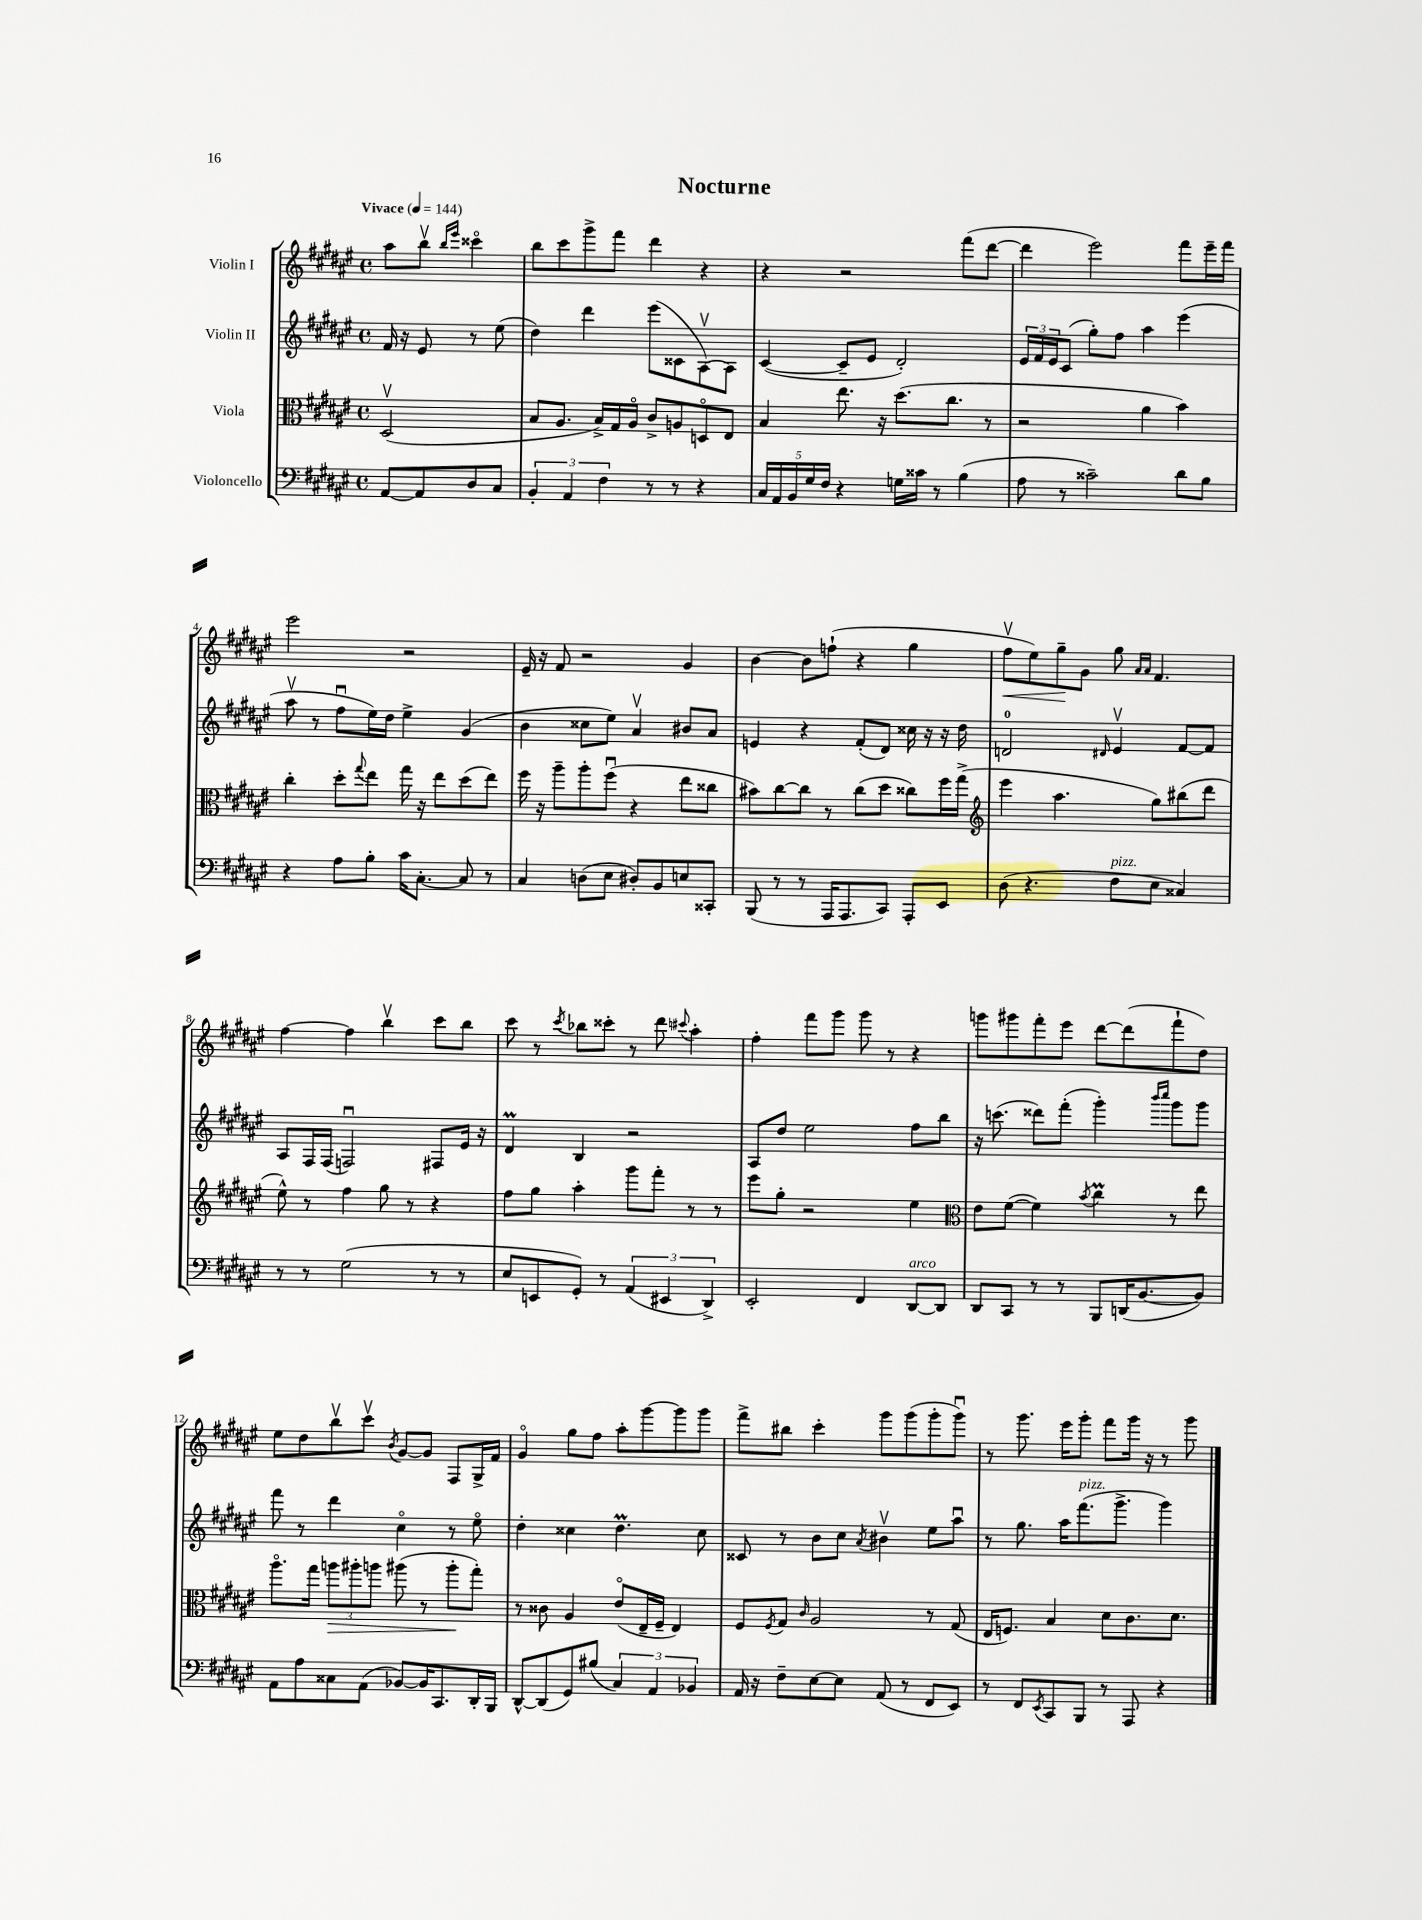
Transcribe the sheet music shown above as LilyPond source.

\header { title = "Nocturne" }
<<
\new StaffGroup <<
\new Staff = "s0" \with { instrumentName = "Violin I" } {
    \clef treble \key fis \major \defaultTimeSignature \time 4/4 \partial 2 \tempo "Vivace" 4 = 144
    ais''8 b''8\upbow \grace { b''16 eis'''16 } cisis'''4\flageolet |
    b''8 cis'''8 gis'''8-> fis'''8 dis'''4 r4 |
    r4 r2 fis'''8( dis'''8~ |
    dis'''4 eis'''2) fis'''8 eis'''16-- fis'''16 |
    eis'''2 r2 |
    eis'16-- r16 fis'8 r2 gis'4 |
    b'4~ b'8 f''8-!( r4 gis''4 |
    fis''8\upbow\< eis''8) gis''8--\! gis'8 gis''8 \grace { ais'16 ais'16 } fis'4. |
    fis''4~ fis''4 b''4\upbow cis'''8 b''8 |
    cis'''8 r8 \acciaccatura { cis'''8 } bes''8 cisis'''8-. r8 dis'''8 \appoggiatura { cis'''8 } ais''4-. |
    fis''4-. fis'''8 gis'''8 gis'''8 r8 r4 |
    g'''8 gis'''8 fis'''8-. eis'''8 dis'''8~ dis'''8( fis'''8-! dis''8) |
    eis''8 dis''8 b''8\upbow cis'''8\upbow \acciaccatura { b'8 } gis'8~ gis'8 fis8 gis16-> fis'16 |
    gis'4\flageolet gis''8 fis''8 ais''8-. gis'''8~ gis'''8 gis'''8 |
    fis'''8-> bis''8 cis'''4-. gis'''8 gis'''8( gis'''8-. gis'''8\downbow) |
    r8 gis'''8. eis'''16 gis'''8-. fis'''8 gis'''16 r16 r8 gis'''8 \bar "|." |
}
\new Staff = "s1" \with { instrumentName = "Violin II" } {
    \clef treble \key fis \major \defaultTimeSignature \time 4/4 \partial 2
    fis'16 r16 eis'8 r8 eis''8( |
    dis''4) dis'''4 eis'''8( cisis'8 ais8~\upbow) ais8 |
    cis'4~( cis'8-- eis'8 dis'2-.) |
    \tuplet 3/2 { eis'16 fis'16 eis'16 } cis'8( gis''8-.) fis''8 ais''4 eis'''4( |
    ais''8\upbow r8 fis''8\downbow eis''16) dis''16 eis''4-> gis'4( |
    b'4 cisis''8 eis''8) ais'4\upbow bis'8 ais'8 |
    e'4 r4 fis'8-.( dis'8) cisis''16 r16 r16 dis''16 |
    d'2-0 \grace { dis'16 } eis'4\upbow fis'8~ fis'8 |
    ais8 fis16 fis16( f2\downbow) fis8 eis'16 r16 |
    dis'4\prall b4 r2 |
    ais8 dis''8 eis''2 fis''8 b''8 |
    r16 c'''8.( disis'''8) fis'''8-.( gis'''4-.) \grace { b'''16 cis''''16 } gis'''8 gis'''8 |
    fis'''8 r8 dis'''4 cis''4\flageolet r8 eis''8\flageolet |
    dis''4-. cisis''4 dis''4.\prall cisis''8 |
    cisis'8 r8 b'8 cis''8 \acciaccatura { ais'8 } bis'4\upbow eis''8 ais''8\downbow |
    r8 gis''8. ais''16 fis'''8.^\markup { \italic "pizz." }( gis'''8.-> gis'''4) \bar "|." |
}
\new Staff = "s2" \with { instrumentName = "Viola" } {
    \clef alto \key fis \major \defaultTimeSignature \time 4/4 \partial 2
    dis2\upbow( |
    b8 ais8. b16->) gis16 ais16\flageolet cis'8-> a8 d8\flageolet eis8 |
    b4 eis''8. r16 dis''8.( cis''8. r8 |
    r2 ais'4 b'4) |
    cis''4-. dis''8-. \appoggiatura { gis''8 } eis''8 gis''16 r16 eis''8 dis''8( eis''8) |
    fis''16 r16 ais''8-- ais''8-. fis''8\downbow( r4 eis''8 cisis''8 |
    bis'8) cis''8~ cis''8 r8 cis''8( dis''8 cisis''8) fis''16 gis''16->( |
    \clef treble eis'''4 ais''4. gis''8) bis''8( dis'''8 |
    eis''8-^) r8 fis''4 gis''8 r8 r4 |
    fis''8 gis''8 ais''4-. gis'''8 fis'''8-. r8 r8 |
    eis'''8 gis''8-. r2 eis''4 |
    \clef alto eis'8 fis'8~( fis'4) \acciaccatura { b'8 } cis''4\prall r8 eis''8 |
    ais''8.\flageolet gis''16 \tuplet 3/2 { a''8\> ais''8-. a''8 } ais''8( r8 ais''8-.\! gis''8-.) |
    r8 cisis'8 ais4 eis'8\flageolet( eis16-- fis16-- eis4) |
    fis8 \acciaccatura { fis8 } gis8 \grace { cis'16 } ais2 r8 gis8( |
    eis16 f8.) b4 dis'8 cis'8. dis'8. \bar "|." |
}
\new Staff = "s3" \with { instrumentName = "Violoncello" } {
    \clef bass \key fis \major \defaultTimeSignature \time 4/4 \partial 2
    ais,8~ ais,8 dis8 cis8 |
    \tuplet 3/2 { b,4-. ais,4 fis4 } r8 r8 r4 |
    \tuplet 5/4 { cis16 ais,16 b,16 gis16 fis16 } r4 g16 cisis'16 r8 b4( |
    ais8 r8 cisis'2--) dis'8 b8 |
    r4 ais8 b8-. cis'16 cis8.~-. cis8 r8 |
    cis4 d8( eis8 dis8-.) b,8 e8 cisis,8-. |
    b,,8( r8 r8 ais,,16 ais,,8. cis,8) ais,,8-. eis,8 |
    dis8( r4. fis8^\markup { \italic "pizz." } eis8 cisis4) |
    r8 r8 gis2( r8 r8 |
    eis8 e,8 gis,8-.) r8 \tuplet 3/2 { ais,4( eis,4 dis,4->) } |
    eis,2-. fis,4 dis,8~^\markup { \italic "arco" } dis,8 |
    dis,8 cis,8 r8 r8 b,,8 d,16( b,8.~ b,8) |
    ais,8 ais8 cisis8 ais,8( bes,8~) bes,16 cis,8. dis,16-. b,,16 |
    dis,8~-^ dis,8( gis,8) bis8( \tuplet 3/2 { cis4) ais,4 bes,4 } |
    ais,16 r16 fis8-- eis8~ eis8 ais,8( r8 fis,8 eis,8) |
    r8 fis,8 \acciaccatura { eis,8 } cis,8 b,,8 r8 ais,,8 r4 \bar "|." |
}
>>
>>
